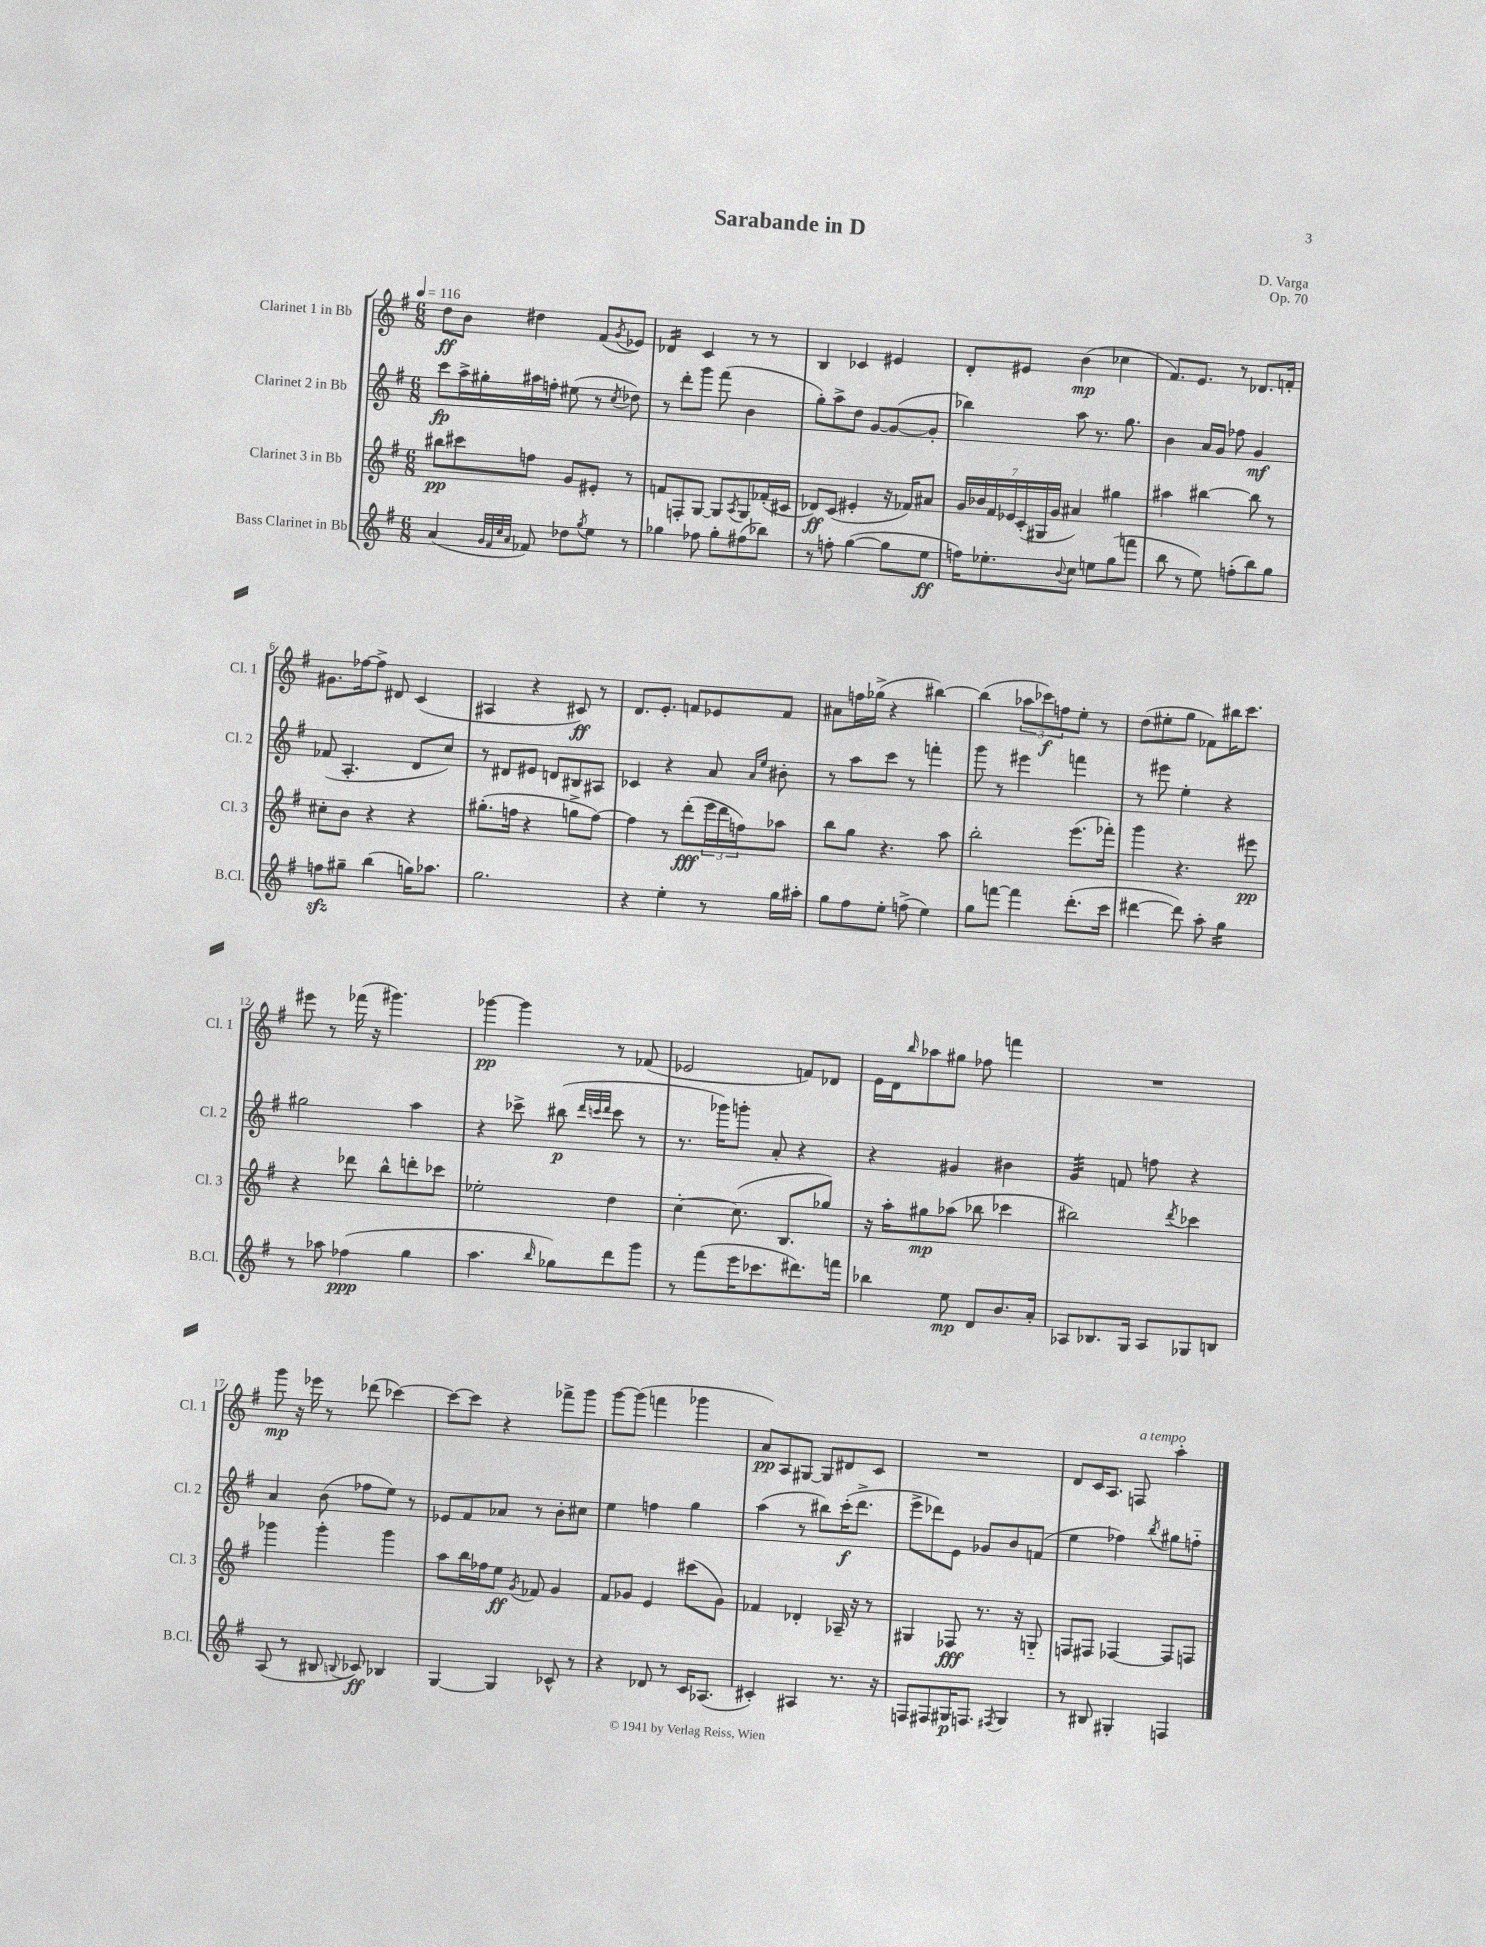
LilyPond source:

\header { title = "Sarabande in D" composer = "D. Varga" opus = "Op. 70" }
<<
\new StaffGroup <<
\new Staff = "s0" \with { instrumentName = "Clarinet 1 in Bb" shortInstrumentName = "Cl. 1" } {
    \clef treble \key g \major \numericTimeSignature \time 6/8 \tempo 4 = 116
    d''8\ff b'8 dis''4 fis'8( \acciaccatura { g'8 } ees'8) |
    des'4:16 c'4 r8 r8 |
    b4 ces'4 eis'4 |
    d'8-. eis'8 b'4\mp( ces''4 |
    fis'8.) e'8. r8 des'8. f'16-. |
    gis'8. fes''16~ fes''8-> dis'8 c'4( |
    ais4 r4 cis'8\ff) r8 |
    d'8. e'8.-. f'8 ees'8 f'8 |
    ais'8 f''16 ges''16->( r4 bis''4~) |
    bis''4( \tuplet 3/2 { aes''8 ces'''8\f) f''8 } e''8-. r8 |
    d''8( eis''8-. g''8 fes'8) bis''16 c'''8. |
    eis'''8 r8 fes'''16( r16 gis'''4.) |
    ges'''4~\pp ges'''4 r8 fes'8( |
    ees'2 f'8) des'8 |
    e'16 d'16 \grace { b''16 } aes''8 gis''8 fes''8 f'''4 |
    R2. |
    g'''8\mp r16 ees'''16 r8 des'''8( ces'''4~) |
    ces'''8~ ces'''8 r4 fes'''8-> g'''8 |
    g'''8~ g'''8( f'''4 ges'''4 |
    a'8\pp) a8 gis8~ gis8 dis'8 c'8 |
    R2. |
    d'8 c'16 a8. f8^\markup { \italic "a tempo" } a''4-. \bar "|." |
}
\new Staff = "s1" \with { instrumentName = "Clarinet 2 in Bb" shortInstrumentName = "Cl. 2" } {
    \clef treble \key g \major \numericTimeSignature \time 6/8
    c'''8\fp a''16-> gis''16-. ais''16 f''16-. eis''8( r8 \acciaccatura { c''8 } des''8) |
    r8 d'''8-. g'''8 fis'''8( b'4 |
    g''8-.) a''8-> d''8 g'8~ g'8~( g'8-. |
    bes''4) a''8 r8. g''8. |
    b'4 a'16 g'16 fes''8 g'4\mf |
    fes'8( a4.-. d'8 c''8) |
    r8 dis'8 eis'8 d'8 bis8 ais8 |
    ces'4 r4 a'8 \grace { a'16 e''16 } bis'8-. |
    r8 a''8 c'''8 r8 f'''4-. |
    g'''8 r8 eis'''4 f'''4 |
    r8 eis'''8 e''4-. r4 |
    gis''2 a''4 |
    r4 ces'''8-> bis''8\p( \grace { d'''32 c'''32 d'''32 } c'''8 r8 |
    r8. ges'''16) g'''8-. a'8-. r4 |
    r4 gis'4 bis'4 |
    g'4:32 f'8 f''8 r4 |
    a'4 b'8( fes''8 e''8) r8 |
    ees'8 fis'8 aes'8 r8 b'8-. cis''8 |
    e''4 f''4 g''4 |
    a''4( r8 bis''8) c'''16-.\f( d'''8.-> |
    e'''8-> des'''8) e'8 ges'8 b'8 f'8( |
    e''4 fes''4) \acciaccatura { b''8 } gis''8 f''8-_ \bar "|." |
}
\new Staff = "s2" \with { instrumentName = "Clarinet 3 in Bb" shortInstrumentName = "Cl. 3" } {
    \clef treble \key g \major \numericTimeSignature \time 6/8
    bis''8\pp cis'''8 f''8 g'8 eis'8-. r8 |
    f'8 f8-. g8~ g8 \acciaccatura { a8 } g8 fes'16-.( cis'16 |
    des'8\ff) c'8( eis'4-. r16 fes'16) ais'8 |
    \tuplet 7/4 { g'16 bes'16 fis'16 ees'16 c'16-.( gis16 g'16 } ais'4) gis''4 |
    ais''4 bis''4~ bis''8 r8 |
    cis''8-. b'8 r4 r4 |
    gis''8.-.( f''16 r4 g''8-> f''8~) |
    f''4 r8 d'''8-.\fff( \tuplet 3/2 { e'''16 d'''16 f''16) } aes''8 |
    b''8 g''8 r4. a''8 |
    b''2-. e'''8.( fes'''16-.) |
    g'''4 r4. eis'''8\pp |
    r4 des'''8 b''8-^ d'''8-. ces'''8 |
    ees''2-. d''4 |
    c''4~-. c''8.( b8. ges''8) |
    r16 a''16-. gis''8\mp aes''8( bes''8 ces'''4 |
    bis''2) \acciaccatura { d'''8 } ces'''4 |
    ges'''4 ges'''4-. ges'''4 |
    a''8 b''16 fes''16 e''8\ff \acciaccatura { g'8 } fes'8 g'4 |
    fis'8 ges'8 e'4 cis'''8( ges'8) |
    fes'4 des'4-. aes16-- r16 r8 |
    gis4 fes8\fff r8. r16 g8-_ |
    f8 fis8 fes4~ fes8 f8 \bar "|." |
}
\new Staff = "s3" \with { instrumentName = "Bass Clarinet in Bb" shortInstrumentName = "B.Cl." } {
    \clef treble \key g \major \numericTimeSignature \time 6/8
    a'4( \grace { g'32 fis'32 c''32 a'32 } fes'8) des''8 \acciaccatura { g''8 } e''8 r8 |
    ges''4 fes''8 ges''8-. fis''8( bes''8) |
    r8 f''8-. g''4~( g''8 e''8\ff |
    f''16) ees''8.-. \appoggiatura { b'8 } c''8 e''8 g''8( f'''8 |
    b''8 r8 e''8) f''8-.( b''8) g''8 |
    f''8\sfz gis''8-- b''4( g''16) aes''8. |
    g''2. |
    r4 e''4-. r8 g''16 ais''16-. |
    g''8 fis''8 e''8-. f''8->( e''4) |
    g''8 f'''8~ f'''4 d'''8.-.( c'''16 |
    dis'''4~ dis'''8) a''8-. g''4:16 |
    r8 aes''8 fes''4\ppp( g''4 |
    a''4. \grace { b''16 } ges''8) d'''8 g'''8 |
    r8 fis'''8( e'''16 ces'''8. dis'''8.) f'''16 |
    bes''4 e''8\mp d'8 b'8. a'16-. |
    aes8 bes8. g16 aes8 ges8 b8 |
    a8( r8 bis8 \appoggiatura { b8 } ces'8\ff) bes4 |
    g4~ g4 ces'8-^ r8 |
    r4 des'8 r8 c'16 aes8.( |
    cis'4-.) ais4 r8. r16 |
    f8 fis8 gis16\p f8. \acciaccatura { fis8 } gis4 |
    r8 bis8 gis4-. f4 \bar "|." |
}
>>
>>
